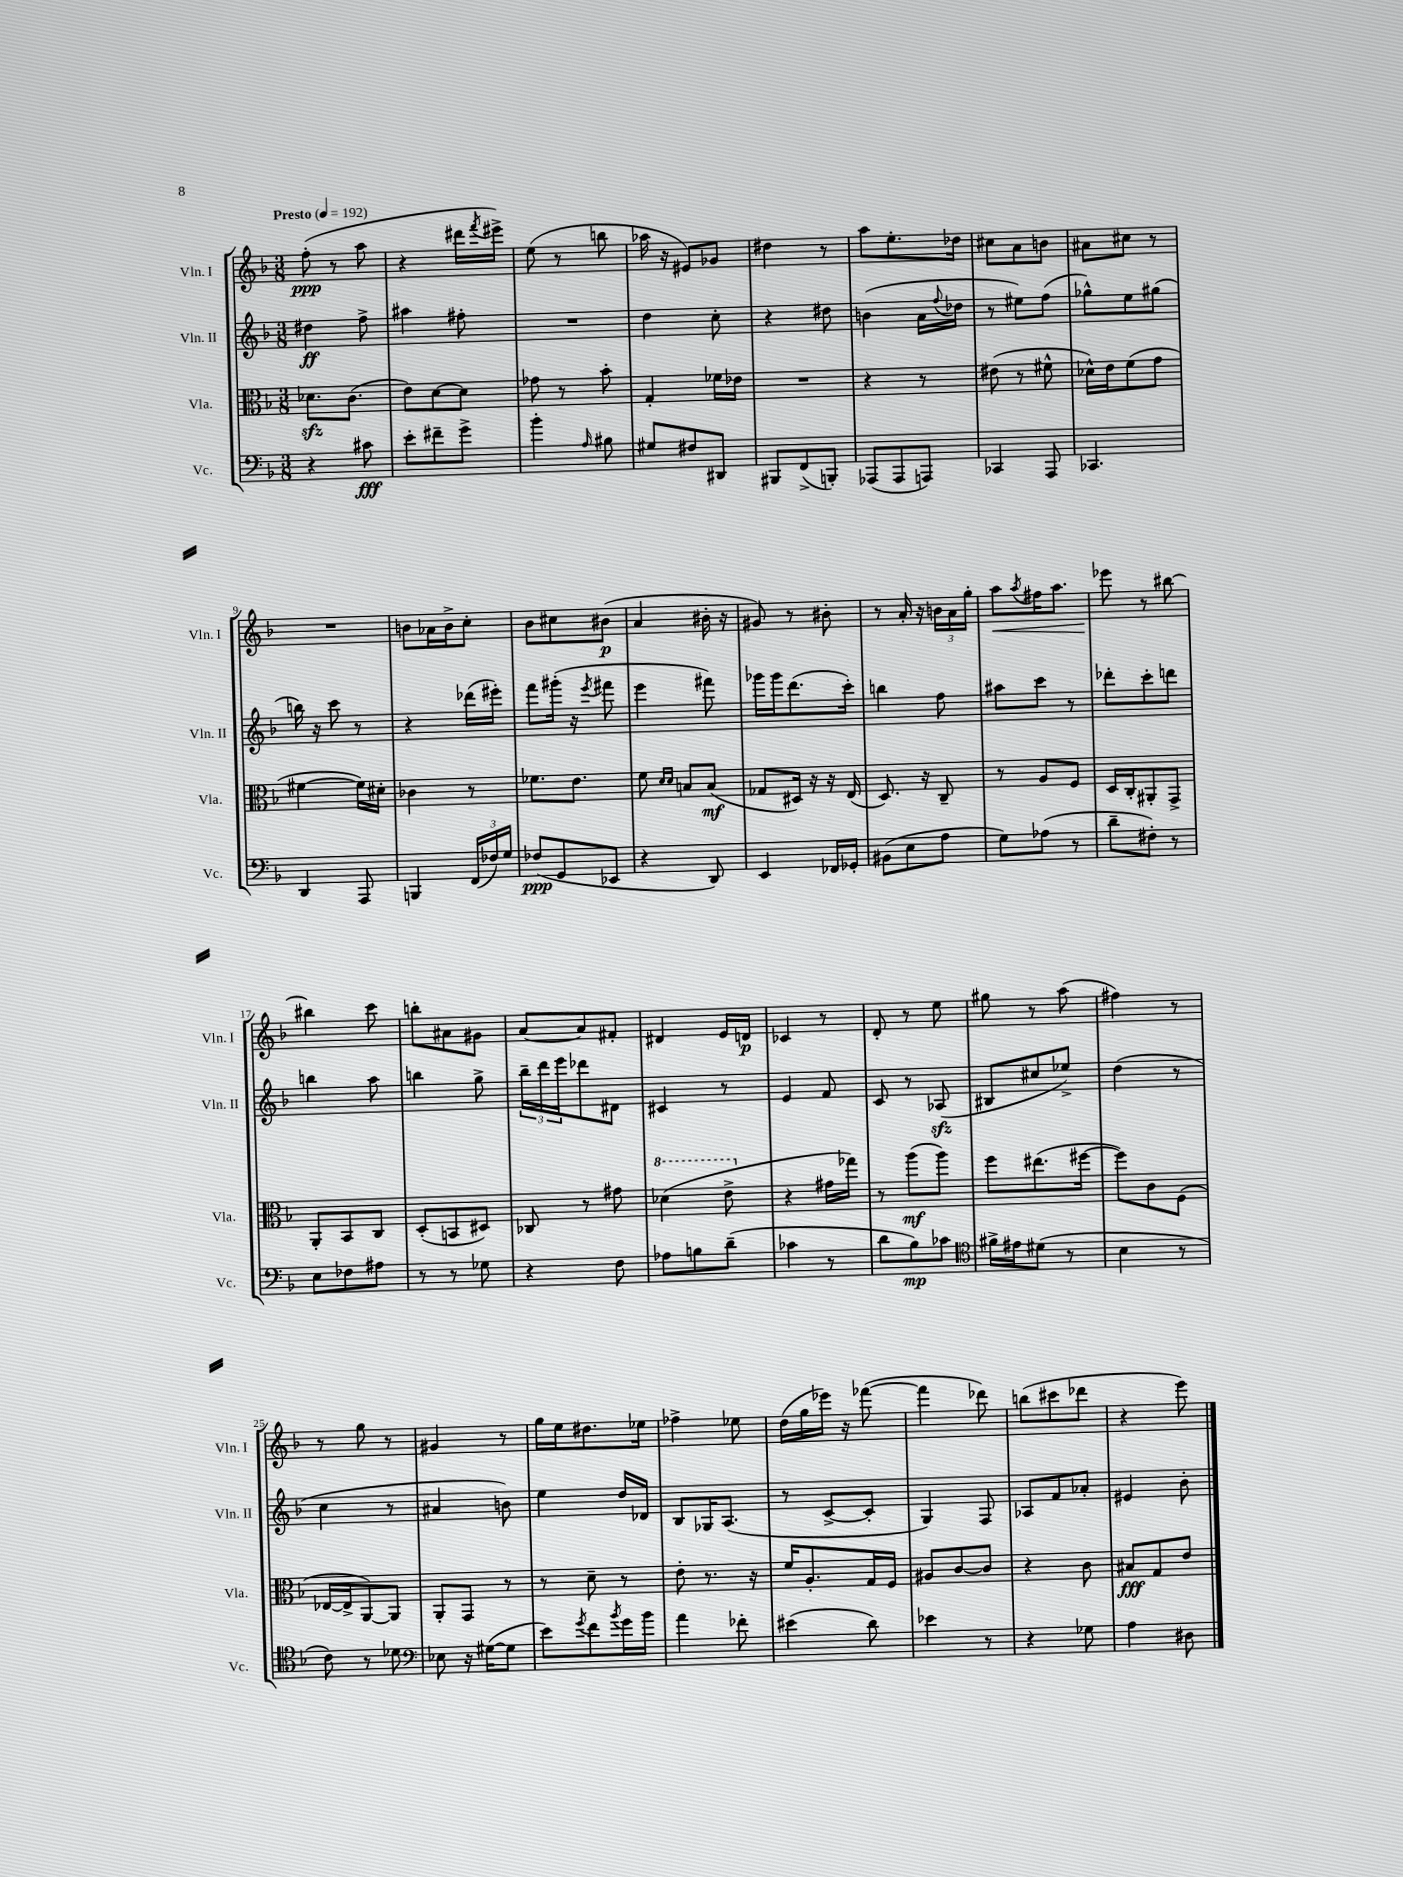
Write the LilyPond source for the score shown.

<<
\new StaffGroup <<
\new Staff = "s0" \with { instrumentName = "Vln. I" shortInstrumentName = "Vln. I" } {
    \clef treble \key f \major \numericTimeSignature \time 3/8 \tempo "Presto" 4 = 192
    f''8-.\ppp( r8 a''8 |
    r4 dis'''16 \acciaccatura { f'''8 } eis'''16->) |
    e''8( r8 b''8 |
    aes''16 r16 eis'8) ges'8 |
    dis''4 r8 |
    a''8 e''8.-. des''16 |
    cis''8 a'8 b'8 |
    ais'8 cis''8 r8 |
    R4. |
    b'8 aes'16 b'16-> c''8-. |
    bes'8 cis''8 bis'8\p( |
    a'4 bis'16-. r16 |
    gis'8) r8 bis'8-. |
    r8 a'16-. r16 \tuplet 3/2 { b'16 a'16 g''16-. } |
    a''8\< \acciaccatura { a''8 } fis''16 a''8. |
    ees'''8\! r8 bis''8~ |
    bis''4 c'''8 |
    b''8-. ais'8 gis'8 |
    a'8~ a'8 fis'8-. |
    dis'4 e'16 d'16\p |
    ces'4 r8 |
    d'8-. r8 e''8 |
    gis''8 r8 a''8( |
    fis''4) r8 |
    r8 g''8 r8 |
    gis'4 r8 |
    g''16 e''16 dis''8. ees''16 |
    fes''4-> ees''8 |
    d''16( g''16 ees'''16) r16 fes'''8~( |
    fes'''4 des'''8) |
    b''8( cis'''8 des'''8 |
    r4 e'''8) \bar "|." |
}
\new Staff = "s1" \with { instrumentName = "Vln. II" shortInstrumentName = "Vln. II" } {
    \clef treble \key f \major \numericTimeSignature \time 3/8
    dis''4\ff f''8-> |
    ais''4 fis''8-. |
    R4. |
    d''4 c''8-. |
    r4 dis''8 |
    b'4( a'16 \appoggiatura { f''8 } des''16 |
    r8 eis''8) f''8( |
    ges''8-^) e''8 gis''8( |
    b''16) r16 c'''8 r8 |
    r4 des'''16( eis'''16-.) |
    f'''8 gis'''16-.( r16 \acciaccatura { e'''8 } fis'''8 |
    e'''4 fis'''8) |
    ges'''16 ges'''16 d'''8.( c'''16-.) |
    b''4 f''8 |
    ais''8 c'''8 r8 |
    des'''8-. c'''8-. d'''8 |
    b''4 a''8 |
    b''4 g''8-> |
    \tuplet 3/2 { bes''16-- d'''16 e'''16 } des'''8 dis'8 |
    cis'4 r8 |
    e'4 f'8 |
    c'8 r8 aes8\sfz( |
    bis8 cis''8 ees''8->) |
    d''4( r8 |
    c''4 r8 |
    ais'4 b'8) |
    e''4 d''16 des'16 |
    bes8 ges16 a8.( |
    r8 c'8~-> c'8-. |
    g4) f8 |
    aes8 f'8 aes'8-. |
    eis'4 bes'8-. \bar "|." |
}
\new Staff = "s2" \with { instrumentName = "Vla." shortInstrumentName = "Vla." } {
    \clef alto \key f \major \numericTimeSignature \time 3/8
    des'8.\sfz c'8.( |
    e'8) d'8~ d'8 |
    ges'8 r8 bes'8-. |
    g4-. fes'16 ees'16 |
    R4. |
    r4 r8 |
    eis'8( r8 fis'8-^ |
    des'16-^) e'16 f'8( g'8 |
    fis'4~ fis'16) dis'16-. |
    ces'4 r8 |
    fes'8. e'8. |
    f'8 \grace { d'16 d'16 } b8 b8\mf( |
    ges8 dis16) r16 r16 e16( |
    d8.) r16 c8-- |
    r8 a8 f8 |
    d16 c16-. ais,8-. g,8-> |
    a,8-. bes,8 c8 |
    d8-.( b,8 dis8) |
    ces8 r8 gis'8 |
    \ottava #1 des''4( e''8-> \ottava #0 |
    r4 gis'16 ges''16) |
    r8 a''8\mf( a''8) |
    f''8 eis''8.( fis''16~ |
    fis''8) c'8 f8( |
    ees16~ ees16-> a,8~) a,8 |
    a,8-. g,8 r8 |
    r8 d'8-- r8 |
    e'8-. r8. r16 |
    f'16 a8.-. g16 f16 |
    ais8 c'8~ c'8 |
    r4 c'8 |
    bis8\fff g8 e'8 \bar "|." |
}
\new Staff = "s3" \with { instrumentName = "Vc." shortInstrumentName = "Vc." } {
    \clef bass \key f \major \numericTimeSignature \time 3/8
    r4 cis'8\fff |
    e'8-. fis'8-- g'8-> |
    bes'4-. \grace { a16 } bis8 |
    gis8 fis8 dis,8 |
    bis,,8 f,8->( b,,8-.) |
    aes,,8( aes,,8 a,,8) |
    ces,4 a,,8 |
    ces,4. |
    d,4 a,,8 |
    b,,4 \tuplet 3/2 { f,16( fes16) g16 } |
    fes8\ppp( g,8 ees,8 |
    r4 d,8) |
    e,4 fes,16 ges,16-. |
    bis,8( e8 a8 |
    g8) aes8( r8 |
    d'8-- fis8-.) r8 |
    e8 fes8 ais8 |
    r8 r8 ges8 |
    r4 f8 |
    aes8 b8 d'8--( |
    ces'4 r8 |
    d'8 bes8\mp) ces'8 |
    \clef tenor fis'16-> eis'16 dis'8( r8 |
    bes4 r8 |
    c'8) r8 des'8 |
    \clef bass ees8 r16 gis16~( gis8 |
    e'8) \acciaccatura { g'8 } f'8 \acciaccatura { bes'8 } g'16 bes'16 |
    a'4 fes'8-. |
    eis'4( d'8) |
    ees'4 r8 |
    r4 ges8 |
    a4 dis8 \bar "|." |
}
>>
>>
